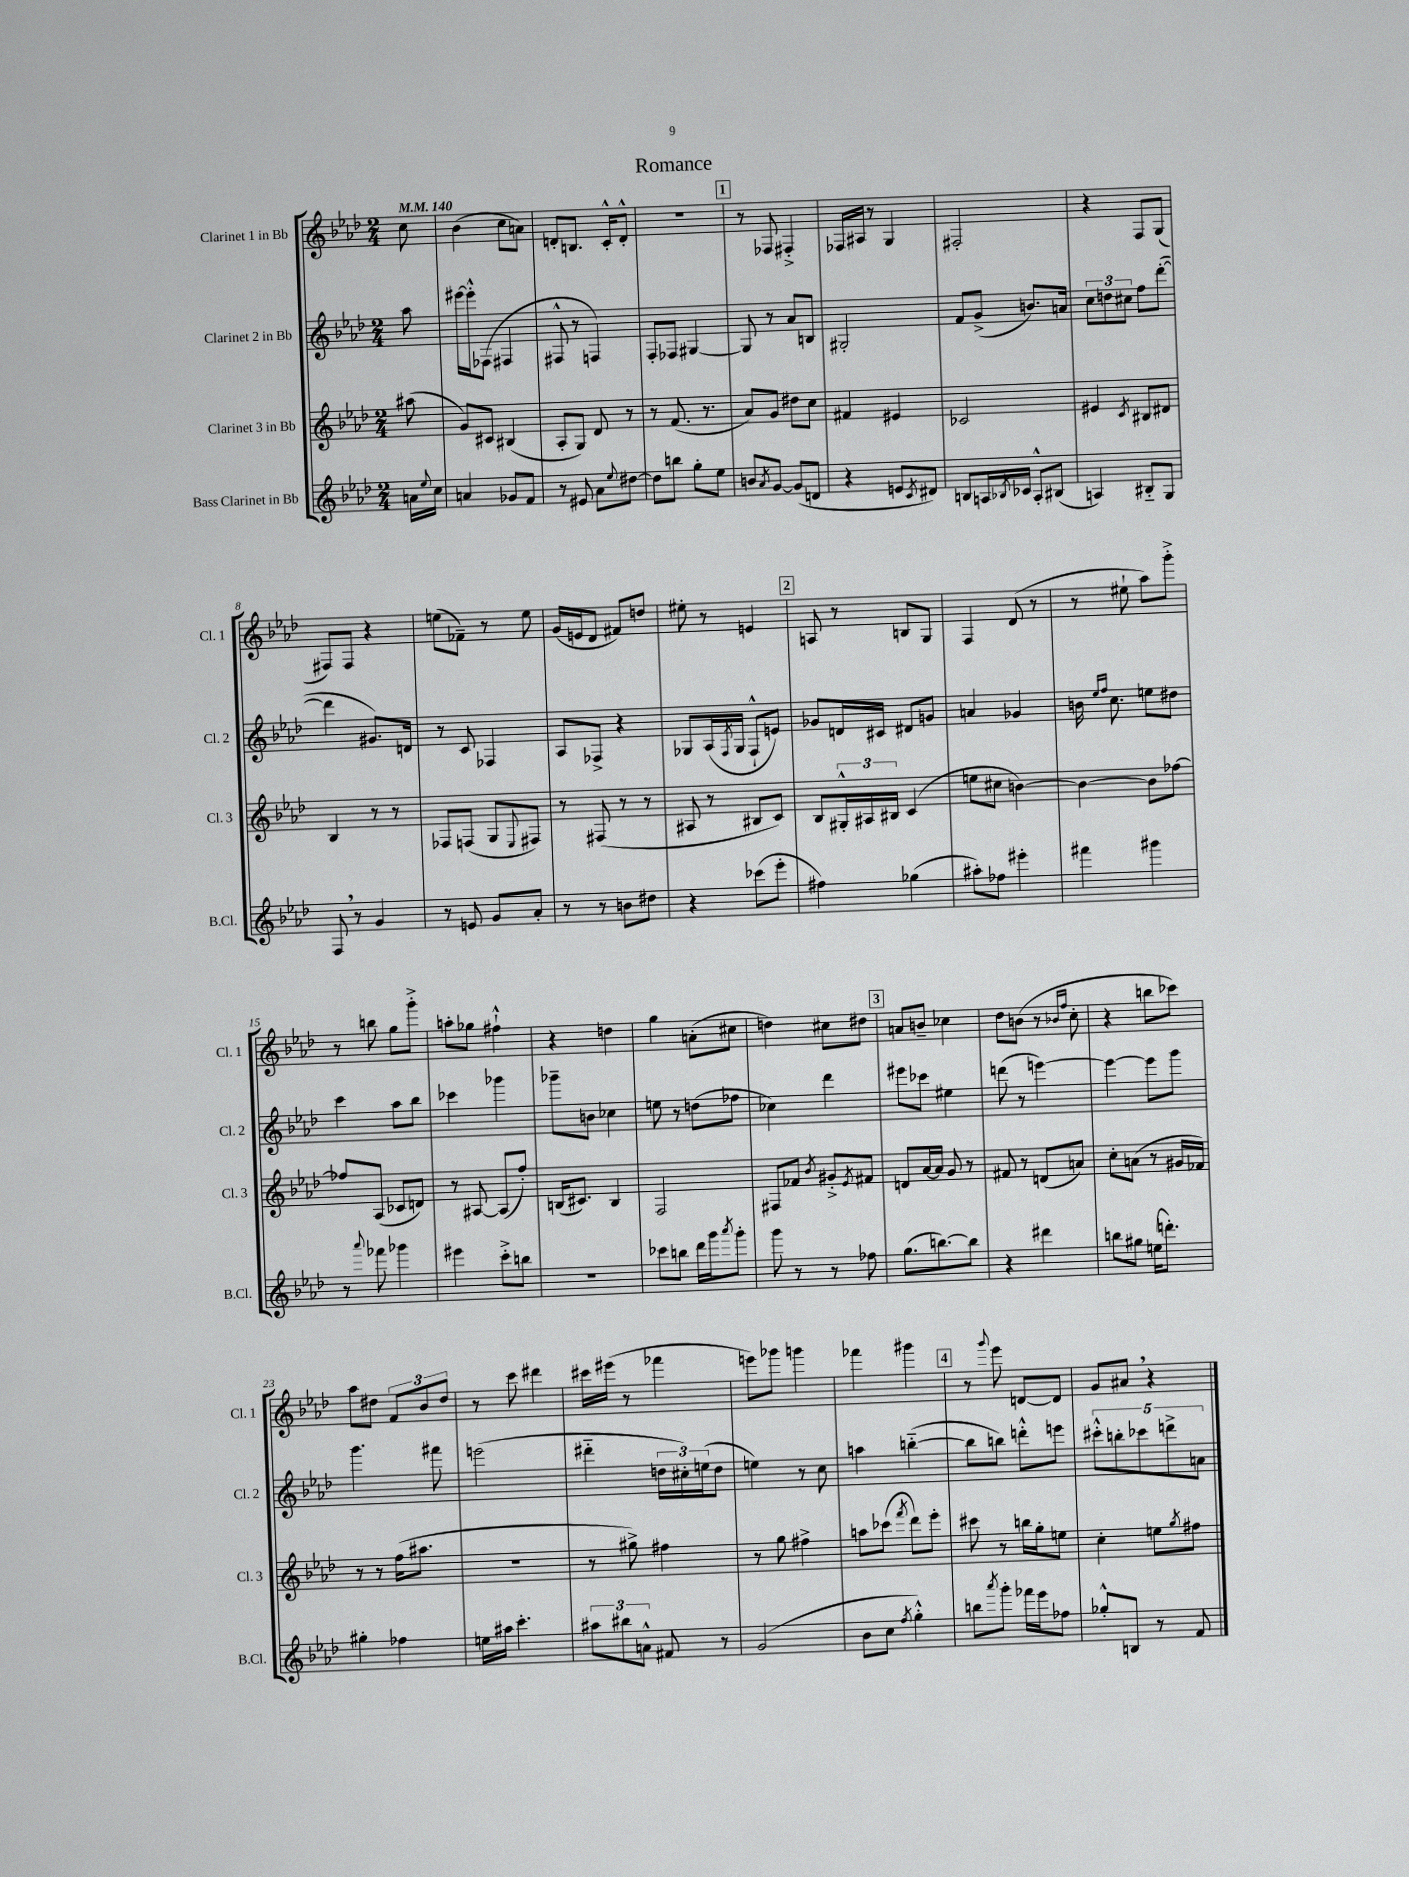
\header { title = "Romance" }
<<
\new StaffGroup <<
\new Staff = "s0" \with { instrumentName = "Clarinet 1 in Bb" shortInstrumentName = "Cl. 1" } {
    \clef treble \key aes \major \numericTimeSignature \time 2/4 \partial 8 \tempo 4 = 140
    c''8 |
    bes'4( c''8 a'8) |
    d'8-. b8. c'16-.-^ d'8-.-^ |
    R2 |
    \mark \markup { \box "1" } r8 fes8 fis4-.-> |
    fes16 ais16 r8 g4 |
    fis2-. |
    r4 f8 g8( |
    fis8) fis8 r4 |
    e''8( fes'8--) r8 e''8 |
    g'16( e'16 des'8 fis'8) d''8 |
    eis''8-. r8 e'4 |
    \mark \markup { \box "2" } a8 r8 b8 g8 |
    f4 des'8( r8 |
    r8 eis''8-! aes''8) g'''8-.-> |
    r8 b''8 g''8 g'''8-.-> |
    a''8-. ges''8 fis''4-!-^ |
    r4 d''4 |
    g''4 a'8-.( cis''8 |
    d''4) cis''8 dis''8 |
    \mark \markup { \box "3" } a'8 b'8-- ces''4 |
    des''8 b'8( r8 \grace { bes'16 f''16 } c''8-. |
    r4 b''8 ces'''8) |
    aes''8 dis''8 \tuplet 3/2 { f'8 bes'8 dis''8 } |
    r8 c'''8 dis'''4 |
    cis'''16 eis'''16( r8 fes'''4 |
    e'''8) ges'''8 g'''4 |
    fes'''4 gis'''4 |
    \mark \markup { \box "4" } r8 \appoggiatura { g'''8 } ees'''8 d'8~ d'8 |
    g'8 ais'8 \breathe r4 \bar "|." |
}
\new Staff = "s1" \with { instrumentName = "Clarinet 2 in Bb" shortInstrumentName = "Cl. 2" } {
    \clef treble \key aes \major \numericTimeSignature \time 2/4 \partial 8
    aes''8 |
    eis'''16~ eis'''16-.-^ fes8( fis4 |
    fis8-^ r8 f4) |
    f8-. fes8 gis4~ |
    \mark \markup { \box "1" } gis8 r8 aes'8 b8 |
    gis2-. |
    f'8 g'8->( b'8.) a'16 |
    \tuplet 3/2 { c''8 d''8 cis''8 } f''8 des'''8~-.( |
    des'''4 gis'8.) d'16 |
    r8 c'8 fes4 |
    aes8 fes8-> r4 |
    ges8 aes16( \acciaccatura { f8 } ges16 f8-!-^ e'8) |
    \mark \markup { \box "2" } ges'8 d'16 cis'16 dis'8 g'8 |
    a'4 ges'4 |
    b'16 \grace { ees''16 f''16 } c''8. e''8 dis''8 |
    c'''4 aes''8 bes''8 |
    ces'''4 ges'''4 |
    ges'''8-- b'8 ces''4 |
    e''8 r8 d''8( fes''8 |
    ces''4) des'''4 |
    \mark \markup { \box "3" } eis'''8 ces'''8 eis''4 |
    d'''8( r8 e'''4~) |
    e'''4~ e'''8 g'''8 |
    g'''4. fis'''8 |
    e'''2( |
    dis'''4-_ \tuplet 3/2 { d''16 cis''16-.) e''16( } d''8 |
    e''4) r8 c''8 |
    a''4 b''4~-_( |
    \mark \markup { \box "4" } b''8 b''8) d'''8-.-^ e'''8 |
    \tuplet 5/4 { cis'''8-.-^ b''8-. ces'''8 d'''8-> a'8 } \bar "|." |
}
\new Staff = "s2" \with { instrumentName = "Clarinet 3 in Bb" shortInstrumentName = "Cl. 3" } {
    \clef treble \key aes \major \numericTimeSignature \time 2/4 \partial 8
    ais''8( |
    g'8) cis'8 bis4( |
    aes8-. g8) des'8 r8 |
    r8 f'8.( r8. |
    \mark \markup { \box "1" } aes'8) g'8 dis''8 c''8 |
    fis'4 eis'4 |
    ces'2 |
    eis'4 \acciaccatura { c'8 } bis8 dis'8 |
    bes4 r8 r8 |
    fes8 f8( g8 \appoggiatura { ees8 } fis8) |
    r8 fis8( r8 r8 |
    ais8 r8 bis8 c'8) |
    \mark \markup { \box "2" } bes8 \tuplet 3/2 { gis16-.-^ ais16 bis16 } c'4( |
    e''8 cis''8 b'4~) |
    b'4~ b'8 fes''8~ |
    fes''8 aes8( ces'8 d'8) |
    r8 ais8~ ais8( f''8-.) |
    b16( cis'8.) b4 |
    f2 |
    fis8 fes'8 \acciaccatura { bes'8 } gis'8-.-> \acciaccatura { ees'8 } fis'8 |
    \mark \markup { \box "3" } d'8 aes'16~ aes'16 g'8 r8 |
    fis'8 r8 d'8( a'8) |
    c''8-. a'8( r8 gis'16 fes'16) |
    r8 r8 f''16( ais''8. |
    R2 |
    r8 gis''8->) fis''4 |
    r8 g''8 fis''4-> |
    a''8 ces'''8( \acciaccatura { f'''8 } des'''8) ees'''8-. |
    \mark \markup { \box "4" } cis'''8 r8 b''16 g''16-. e''8 |
    c''4-. e''8 \acciaccatura { g''8 } fis''8 \bar "|." |
}
\new Staff = "s3" \with { instrumentName = "Bass Clarinet in Bb" shortInstrumentName = "B.Cl." } {
    \clef treble \key aes \major \numericTimeSignature \time 2/4 \partial 8
    a'16 \appoggiatura { ees''8 } c''16 |
    a'4 ges'8 f'8 |
    r8 eis'8 aes'8 \appoggiatura { ees''8 } dis''8~ |
    dis''8 b''8 g''8-. ees''8 |
    \mark \markup { \box "1" } b'8 \acciaccatura { aes'8 } g'8~ g'8( d'8 |
    r4 e'8 \acciaccatura { c'8 } dis'8) |
    b8 a16 \acciaccatura { bes8 } ces'16 a8-.-^ bis8( |
    a4) bis8-_ g8 |
    f8 \breathe r8 g'4 |
    r8 e'8 g'8 aes'8-. |
    r8 r8 b'8 dis''8 |
    r4 ces'''8( ees'''8-. |
    \mark \markup { \box "2" } fis''4) ges''4( |
    ais''8-.) fes''8 eis'''4-. |
    fis'''4 gis'''4 |
    r8 \appoggiatura { aes'''8 } fes'''8 ges'''4 |
    eis'''4 c'''8-.-> b''8 |
    r2 |
    ces'''8 b''8 des'''16 g'''16 \acciaccatura { aes'''8 } g'''8-. |
    g'''8 r8 r8 fes''8 |
    \mark \markup { \box "3" } g''8.( b''8.~) b''8 |
    r4 dis'''4 |
    b''8 gis''8 e''16( d'''8.-.) |
    gis''4-. fes''4 |
    e''16 ais''16 c'''4.-. |
    \tuplet 3/2 { ais''8 bis''8 a'8-^ } fis'8 r8 |
    g'2( |
    bes'8 c''8 \acciaccatura { f''8 } g''4-.-^) |
    \mark \markup { \box "4" } b''8 \acciaccatura { aes'''8 } g'''8-. fes'''16 ees'''16 fes''8 |
    ges''8-.-^ b8 r8 f'8 \bar "|." |
}
>>
>>
